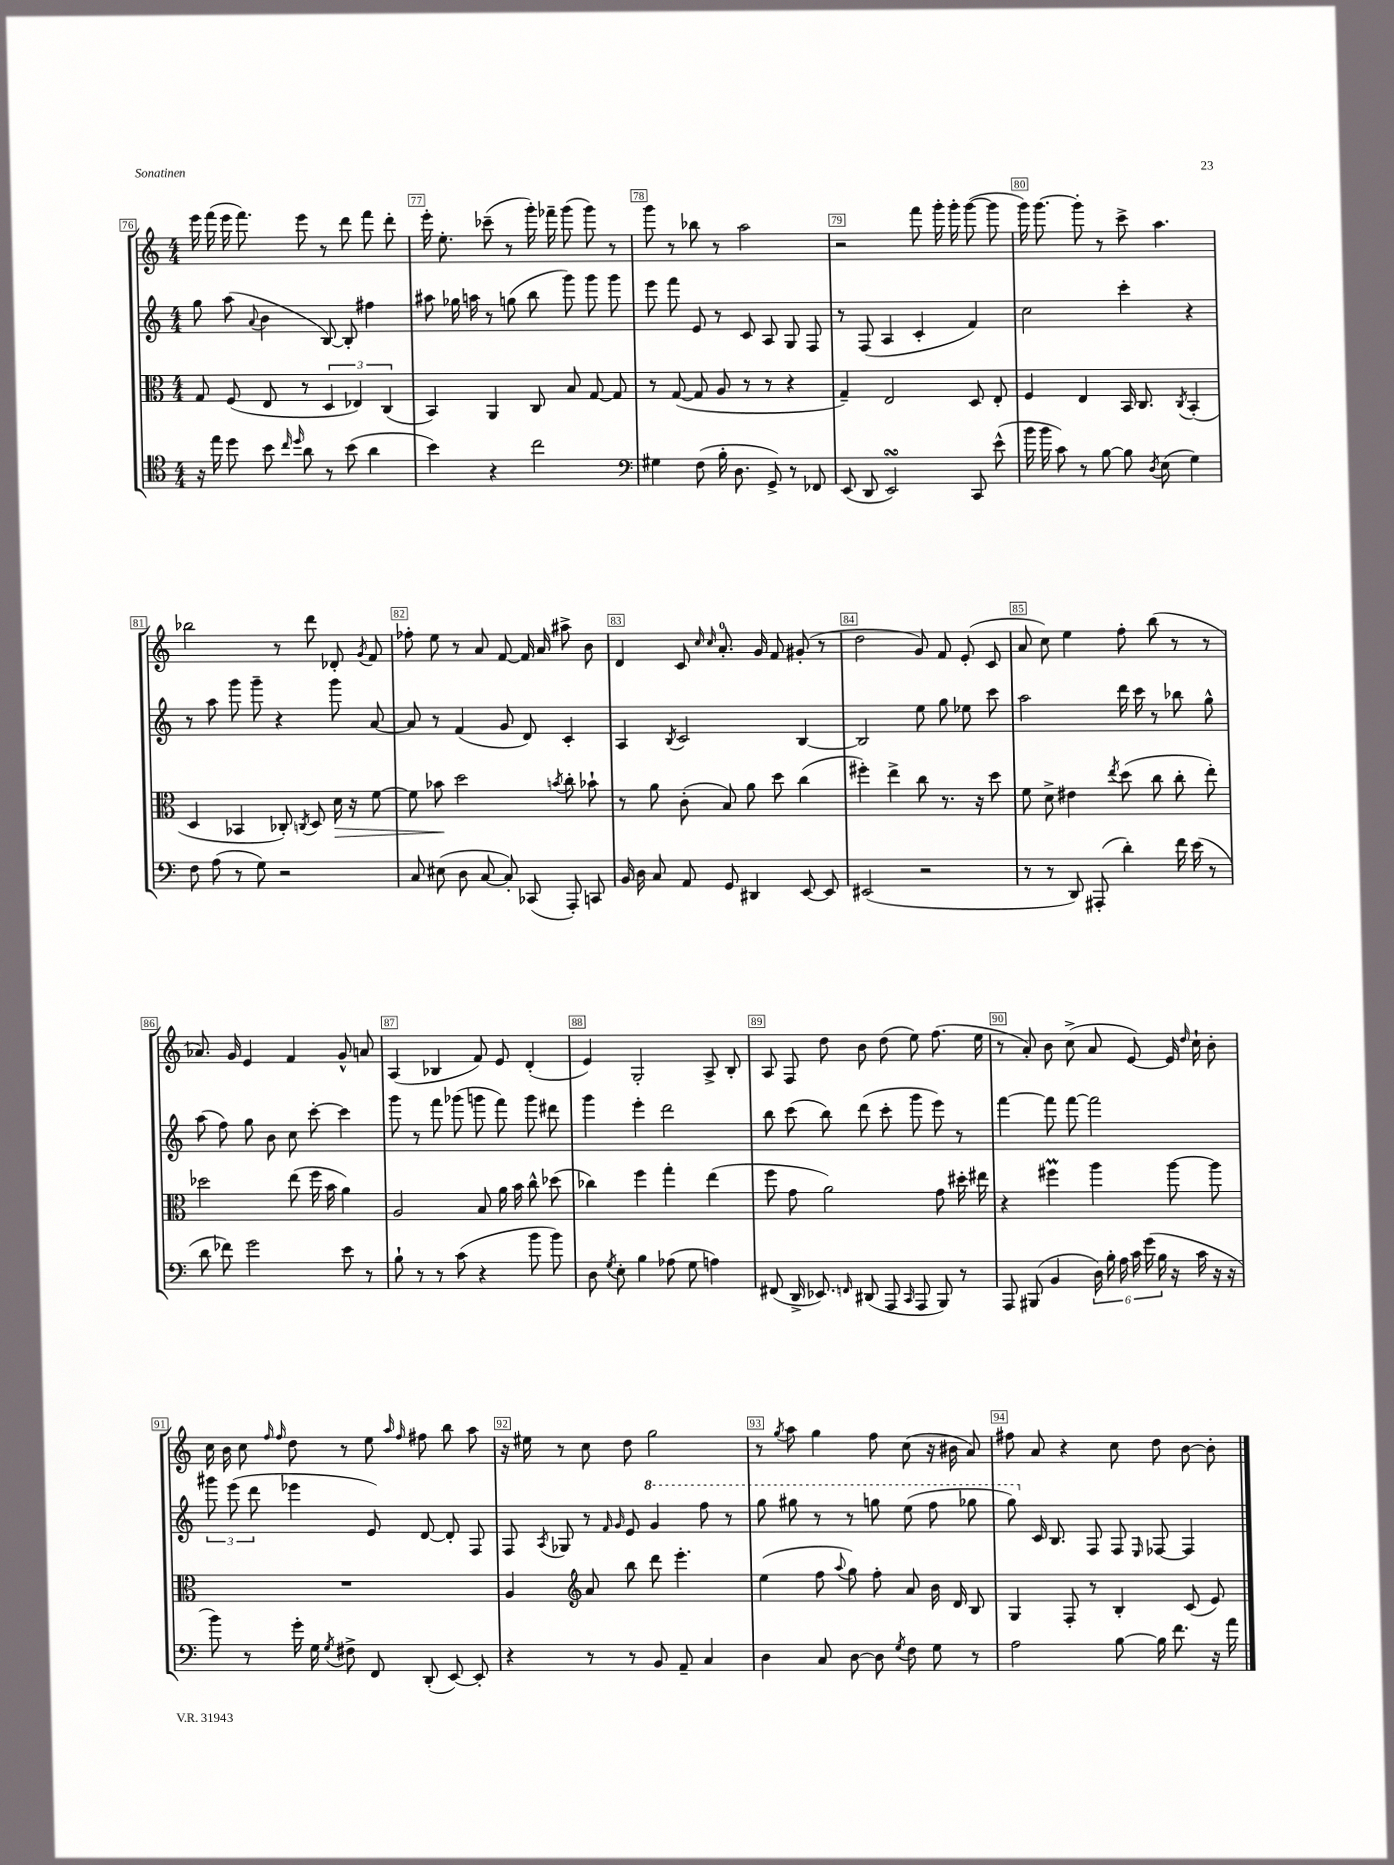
<<
\new StaffGroup <<
\new Staff = "s0" {
    \clef treble \key c \major \numericTimeSignature \time 4/4
    \autoBeamOff e'''16 f'''16( e'''16 f'''8.) e'''8 r8 d'''8 f'''8 d'''8-. |
    e'''16-. e''8.-. ces'''8--( r8 g'''16-.) fes'''16-- g'''8( g'''8) r8 |
    g'''8 r8 bes''8 r8 a''2 |
    r2 f'''8 g'''16-. g'''16-. g'''8~( g'''8 |
    g'''16) g'''8.~ g'''8-. r8 c'''8-> a''4. |
    bes''2 r8 d'''8 des'8-. \acciaccatura { g'8 } f'8 |
    fes''8-. e''8 r8 a'8 f'8~ f'16 a'16 ais''8-> b'8 |
    d'4 c'8 \grace { c''16 c''16 } a'8.-0-. g'16 f'8 gis'8-.( r8 |
    d''2 g'8) f'8 e'8-.( c'8 |
    a'8 c''8) e''4 f''8-. b''8( r8 r8 |
    aes'8.) g'16 e'4 f'4 g'8-^ a'8 |
    a4( bes4 f'8) e'8 d'4-.( |
    e'4) g2-. a8-> b8-. |
    a8 f8 d''8 b'8 d''8( e''8) f''8.( e''16 |
    r8 a'8-.) b'8 c''8->( a'8 e'8~) e'16 \grace { d''16 } c''16-! b'8-. |
    c''16 b'16 c''8 \grace { f''16 f''16 } d''8 r8 e''8 \grace { a''16 f''16 } fis''8 b''8 a''8 |
    r16 eis''16 r8 c''8 d''8 g''2 |
    r8 \acciaccatura { g''8 } a''8 g''4 f''8 c''8( r16 bis'16 a'8) |
    fis''8 a'8 r4 c''8 d''8 b'8~ b'8-. \bar "|." |
}
\new Staff = "s1" {
    \clef treble \key c \major \numericTimeSignature \time 4/4
    \autoBeamOff g''8 a''8( \appoggiatura { a'8 } b'4 b8~) b8-. fis''4 |
    ais''8 ges''16 a''16 r8 g''8( b''8 g'''8) g'''8 g'''8 |
    e'''8 f'''8 e'8 r8 c'8 a8 g8 f8 |
    r8 f8( a4 c'4-. f'4) |
    c''2 c'''4-. r4 |
    r8 a''8 g'''8 g'''8-- r4 g'''8 a'8~ |
    a'8 r8 f'4( g'8 d'8) c'4-. |
    a4 \acciaccatura { b8 } c'2 b4~ |
    b2 e''8 g''8 ees''8 c'''8 |
    a''2 d'''16 c'''16 r8 bes''8 g''8-^ |
    a''8( f''8) g''8 b'8 c''8 c'''8~-. c'''4 |
    g'''8 r8 f'''8 ges'''8( g'''8 f'''8) g'''8 dis'''8 |
    g'''4 e'''4-. d'''2 |
    b''8 c'''8( b''8) d'''8( c'''8-. g'''8 e'''8) r8 |
    f'''4~ f'''8 f'''8~ f'''2 |
    \tuplet 3/2 { gis'''8 e'''8( d'''8 } ees'''4 e'8) d'8~ d'8-. f8 |
    f8 \acciaccatura { a8 } ges8 r8 \grace { f'16 g'16 } e'8 \ottava #1 g''4 f'''8 r8 |
    g'''8 gis'''8 r8 r8 g'''8 e'''8( f'''8 ges'''8 |
    g'''8) \ottava #0 c'16 b8. f8 f8 \grace { e16 } fes8~ fes4 \bar "|." |
}
\new Staff = "s2" {
    \clef alto \key c \major \numericTimeSignature \time 4/4
    \autoBeamOff g8 f8( e8 r8 \tuplet 3/2 { d4 ees4) c4( } |
    b,4) a,4 c8 b8 g8~ g8 |
    r8 g8~( g8 a8 r8 r8 r4 |
    g4--) e2 d8 e8-. |
    f4 e4 b,16 c8. \acciaccatura { c8 } b,4-.( |
    d4 bes,4 ces8-.) \acciaccatura { c8 } d8 d'16\> r16 f'8~ |
    f'8 bes'8\! d''2 \acciaccatura { b'8 } c''8-. bes'8-! |
    r8 a'8 c'8-.( b8) a'8 d''8 c''4( |
    fis''4-.) e''4-> c''8 r8. r16 d''8 |
    f'8 d'8-> eis'4 \acciaccatura { e''8 } d''8( c''8 c''8-. e''8-.) |
    des''2 e''8( f''16 b'16 a'4) |
    a2 b8 a'16 b'16 c''8-^ des''8( |
    ces''4) f''4 g''4-. e''4( |
    f''8 g'8 a'2) g'8 dis''16-. eis''16 |
    r4 fis''4\prall a''4 a''8~ a''8 |
    R1 |
    a4 \clef treble a'8 b''8 d'''8 e'''4.-. |
    e''4( f''8 \appoggiatura { a''8 } g''8) f''8-. a'8 b'16 d'16 b8 |
    g4 f8-. r8 b4-. c'8( e'8) \bar "|." |
}
\new Staff = "s3" {
    \clef tenor \key c \major \numericTimeSignature \time 4/4
    \autoBeamOff r16 e''16 d''8 b'8 \grace { c''16 d''16 } a'8 r8 b'8( a'4 |
    b'4) r4 c''2 |
    \clef bass gis4 f8( b16-. d8. g,8->) r8 fes,8 |
    e,8( d,8 e,2\turn) c,8 e'8-^( |
    b'16 b'16 c'8) r8 b8~ b8 \acciaccatura { d8 } e8( g4) |
    f8 a8( r8 g8) r2 |
    c8 eis8( d8 c8~ c8-.) ces,8( a,,8-.) c,8 |
    b,16 d16 c8 a,8 g,8 dis,4 e,8~ e,8 |
    eis,2( r2 |
    r8 r8 d,8) ais,,8-.( d'4-.) f'16 e'16( r8 |
    d'8 fes'8) g'2 e'8 r8 |
    b8-! r8 r8 c'8( r4 b'8 b'8) |
    d8 \acciaccatura { g8 } e8-. b4 aes8( g8 a4) |
    fis,8( d,16-> ees,8.) \grace { f,16 } dis,8( a,,8 \grace { c,16 } a,,8 b,,8) r8 |
    a,,8 bis,,8( b,4 \tuplet 6/4 { d16) b16-. a16 c'16 g'16( b16 } r16 c'16 r16 r16 |
    b'8) r8 g'16-. g16 \acciaccatura { g8 } fis8-> f,8 d,8-.( e,8~) e,8-. |
    r4 r8 r8 b,8 a,8-- c4 |
    d4 c8 d8~ d8 \acciaccatura { g8 } f8 g8 r8 |
    a2 b8~ b16 f'8. r16 a'16 \bar "|." |
}
>>
>>
\layout { \context { \Score currentBarNumber = #76 \override BarNumber.break-visibility = ##(#f #t #t) barNumberVisibility = #all-bar-numbers-visible \override BarNumber.stencil = #(make-stencil-boxer 0.1 0.3 ly:text-interface::print) } }
